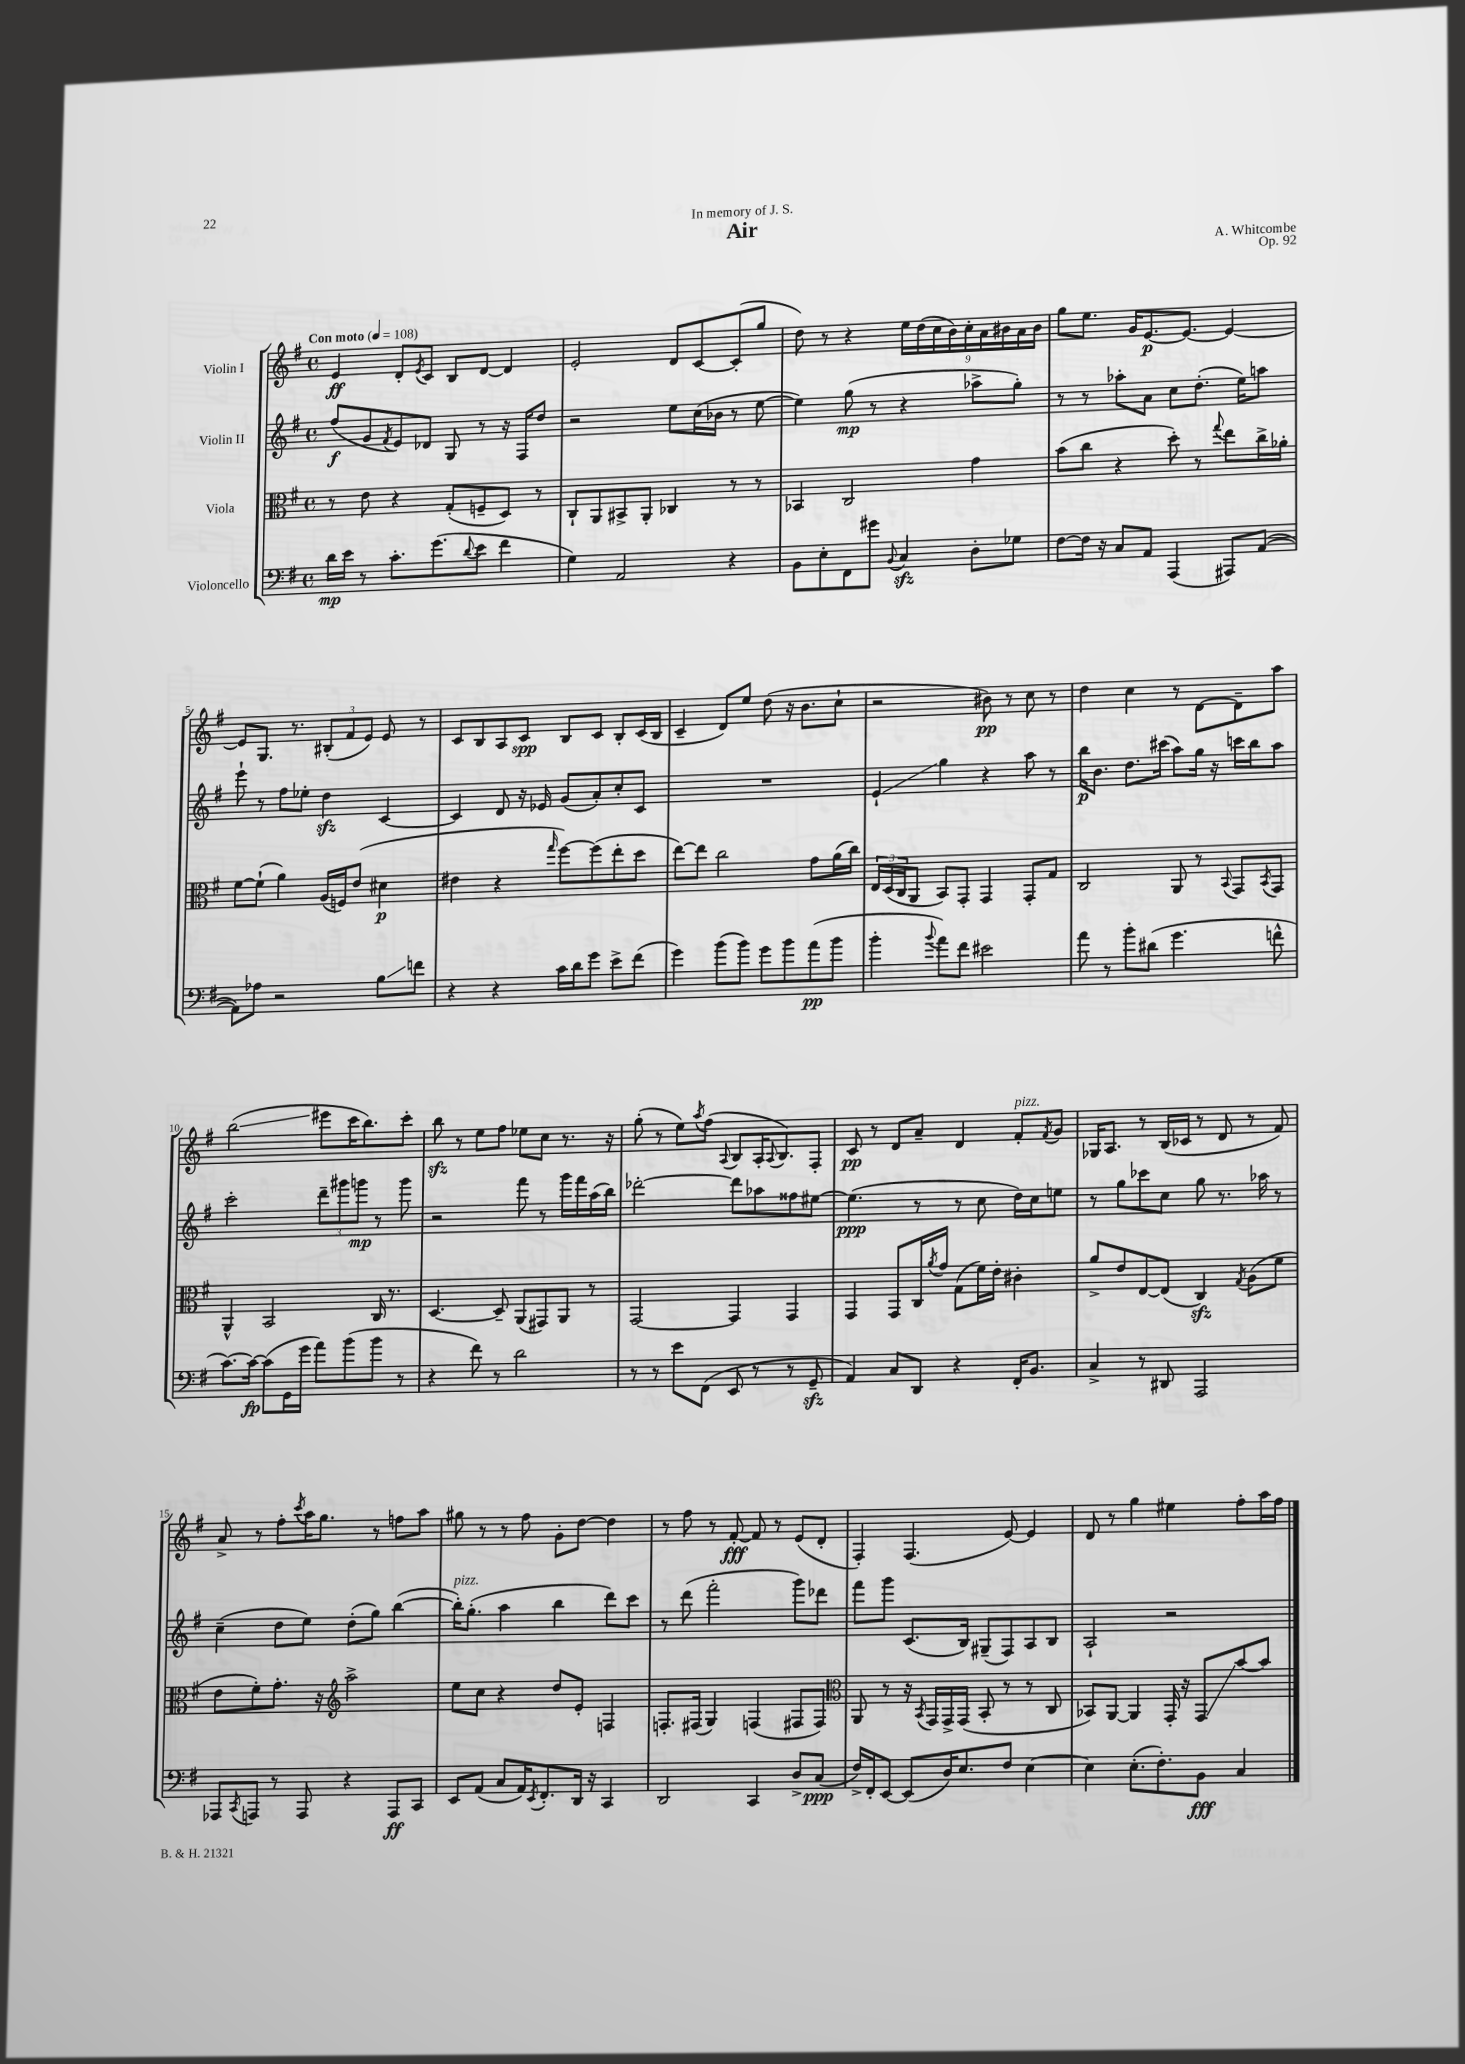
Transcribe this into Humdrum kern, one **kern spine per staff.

**kern	**kern	**kern	**kern
*staff4	*staff3	*staff2	*staff1
*clefF4	*clefC3	*clefG2	*clefG2
*k[f#]	*k[f#]	*k[f#]	*k[f#]
*M4/4	*M4/4	*M4/4	*M4/4
*met(c)	*met(c)	*met(c)	*met(c)
*MM108	*MM108	*MM108	*MM108
16d	8r	(8ff#	4e
16e	.	.	.
8r	8e	8g	.
.	.	8qf#	.
8.c'	4r	8e)	8d'
.	.	.	8qe
.	.	8d-	8c
(8.g	.	.	.
.	(8G'	8G	8B
8qqd	.	.	.
8e	8F~	8r	[8d
4f#	8D)	16r	4d]
.	.	16F#	.
.	8r	8dd	.
=	=	=	=
4G)	8C`	2r	2e'
.	8AA	.	.
2AA	8BB#^	.	.
.	8AA'	.	.
.	4C-	8ee	8d
.	.	(16cc	[8c
.	.	16b-	.
4r	8r	8r	(8c']
.	8r	[8ee	8gg
=	=	=	=
8BB	4BB-	4ee])	8dd)
8E'	.	.	8r
8FF#	2C	(8gg	4r
8g#	.	8r	.
8qqBB	.	.	.
4C	.	4r	18ee
.	.	.	(18dd
.	.	.	18cc
.	.	.	18b)
.	.	.	18cc'
8D'	4g	8aa-^	.
.	.	.	18a
.	.	.	18b#
8G-	.	8gg')	.
.	.	.	18a
.	.	.	18b#
=	=	=	=
[8F#	(8b	8r	8gg
16F#]	8cc	8r	8.ee
16r	.	.	.
8C	4r	8aa-'	.
.	.	.	16g
8AA	.	8a	[8.e
(4AAA	8dd')	8cc	.
.	.	.	8.e_
.	8r	(8.dd'	.
.	8qqgg	.	.
8AAA#)	8ee	.	4e_
.	.	16ee)	.
([8AA	16cc^	8aa	.
.	16a-'	.	.
=	=	=	=
8AA])	[8f#	8eee`	8e]
8A-	(8f#`]	8r	8.G
2r	4a)	8ff#	.
.	.	.	8.r
.	.	8ee-'	.
.	(16A	4dd	(12B#'
.	16F)	.	.
.	.	.	12f#
.	(8e	.	.
.	.	.	12e)
8B	4d#	[4c	8e
8f	.	.	8r
=	=	=	=
4r	4e#	4c]	8c
.	.	.	8B
4r	4r	8d	8A
.	.	16r	8c
.	.	16e-	.
.	16qqgg	.	.
16c	[8ff#)	(8g	8B
16d	.	.	.
8g	(8ff#]	8a')	8c
8e^	8ee'	8cc'	8B'
(8f#	8dd	8c	(16c
.	.	.	16B
=	=	=	=
4g)	[8ee)	1r	4c~
.	8ee]	.	.
(8b	2cc	.	8d)
8b)	.	.	8ee
8g	.	.	(8dd
8b	.	.	16r
.	.	.	8.b
(8a	8g	.	.
8b	(16a	.	8cc`
.	16cc)	.	.
=	=	=	=
4b'	24E	4e`	2r
.	(24D	.	.
.	24C	.	.
.	8AA	.	.
8qqb	.	.	.
8a)	8BB)	4gg	.
8f#	8GG'	.	.
2e#	4GG	4r	8b#)
.	.	.	8r
.	8GG'	8aa	8cc
.	8G	8r	8r
=	=	=	=
8a	2C	16bb	4dd
.	.	8.b	.
8r	.	.	.
8b'	.	8.dd	4cc
(8d#	.	.	.
.	.	(16ccc#	.
4.g	8AA	8aa)	8r
.	8r	16gg	[8d
.	.	16r	.
.	8qqBB	.	.
.	8GG	16ccc	8d~]
.	.	16bb	.
.	8qBB	.	.
8f^^	8GG	8aa	8aa
=	=	=	=
[8.c)	4AA^^	2ccc'	(2bb
16c_	.	.	.
(8c]	2BB	.	.
16GG	.	.	.
16g	.	.	.
8a)	.	12ddd~	8eee#
.	.	12ggg#	.
(8b	.	.	16ccc
.	.	12ggg	.
.	.	.	8.bb)
8b	16C	8r	.
.	8.r	.	.
8r	.	8ggg	8ccc'
=	=	=	=
4r	[4.D	2r	8bb
.	.	.	8r
8f#)	.	.	8ee
8r	8D~]	.	8ff#
2d	(8AA	8fff#	8ee-
.	8GG#)	8r	8cc
.	8AA	16ggg	8.r
.	.	16fff#	.
.	8r	(16aa	.
.	.	16bb)	16r
=	=	=	=
8r	[2GG	[2ddd-'	(8gg'
8r	.	.	8r
8e	.	.	8ee)
.	.	.	8qaa
(8FF#	.	.	(8ff#
.	.	.	8qqA
8EE	4GG]	8ddd-]	8B
8r	.	8aa-	16A'
.	.	.	8qqA
.	.	.	8.B)
8r	4GG	8ff##	.
8GG~	.	[8ee#	8F#'
=	=	=	=
4AA)	4GG	(4.ee#]	8c
.	.	.	8r
8C	8GG	.	8d
8DD	16C	8r	8a~
.	8qa	.	.
.	16g	.	.
4r	(8G	8r	4d
.	16f#)	8cc	.
.	16e'	.	.
16FF#'	4c#'	16dd)	8f#'
8.BB	.	16cc	.
.	.	.	8qf#
.	.	8ee	8g
=	=	=	=
4C^	8a^	8r	16G-
.	.	.	8.A
.	8e	8gg	.
8r	[8E	8ccc-	8r
8DD#	(8E]	8cc	(16B
.	.	.	16c-
2AAA	4C)	8gg	8r
.	.	8.r	8d
.	8qG	.	.
.	(8A	.	8r
.	.	16aa-	.
.	8f#	8r	8f#)
=	=	=	=
8AAA-	8e	(4cc~	8a^
8qCC	.	.	.
8AAA	8f#')	.	8r
8r	8.g'	8dd	8ff#'
.	.	.	8qccc
8AAA	.	8ee)	16aa
.	16r	.	8.gg
*	*clefG2	*	*
4r	2aa^	(8dd'	.
.	.	8gg)	8r
8AAA	.	([4bb	8ff
8CC	.	.	8aa
=	=	=	=
8EE	8ee	16bb'])	8gg#
.	.	(8.gg'	.
(8AA	8cc	.	8r
8C	4r	4aa	8r
16AA)	.	.	8ff#
8qEE	.	.	.
8.FF#'	.	.	.
.	8dd	4bb	8g'
16DD	8e'	.	[8dd
16r	.	.	.
4CC	4F	8ddd)	4dd]
.	.	8ccc	.
=	=	=	=
2DD	8.F'	8r	8r
.	.	(8ddd	8ff#
.	(16F#	.	.
.	4G)	2fff#'	8r
.	.	.	[8f#'
4CC	(4F	.	8f#]
.	.	.	8r
8D^	8F#	8ggg)	(8e
(8C	8F#)	8ddd-	8d'
=	=	=	=
*	*clefC3	*	*
16F#^)	8AA	8fff#	4F#')
16FF#'	.	.	.
[8EE	8r	8ggg	.
(8EE]	16r	(8.c	(4.F#
.	8qBB	.	.
.	16GG	.	.
16D)	16GG^	.	.
8.E	(16GG	16B)	.
.	8BB'	(8G#~	.
8F#	8r	8F#)	[8e)
[4E	8r	8A	4e]
.	8C	8B	.
=	=	=	=
4E]	8BB-)	2A`	8d
.	[8AA	.	8r
(8.E'	4AA]	.	4gg
8.F#')	.	.	.
.	16GG'	2r	4ee#
.	16r	.	.
8BB	8GG	.	.
4C	[8b	.	8ff#'
.	8b]	.	16aa
.	.	.	16ff#
==	==	==	==
*-	*-	*-	*-
